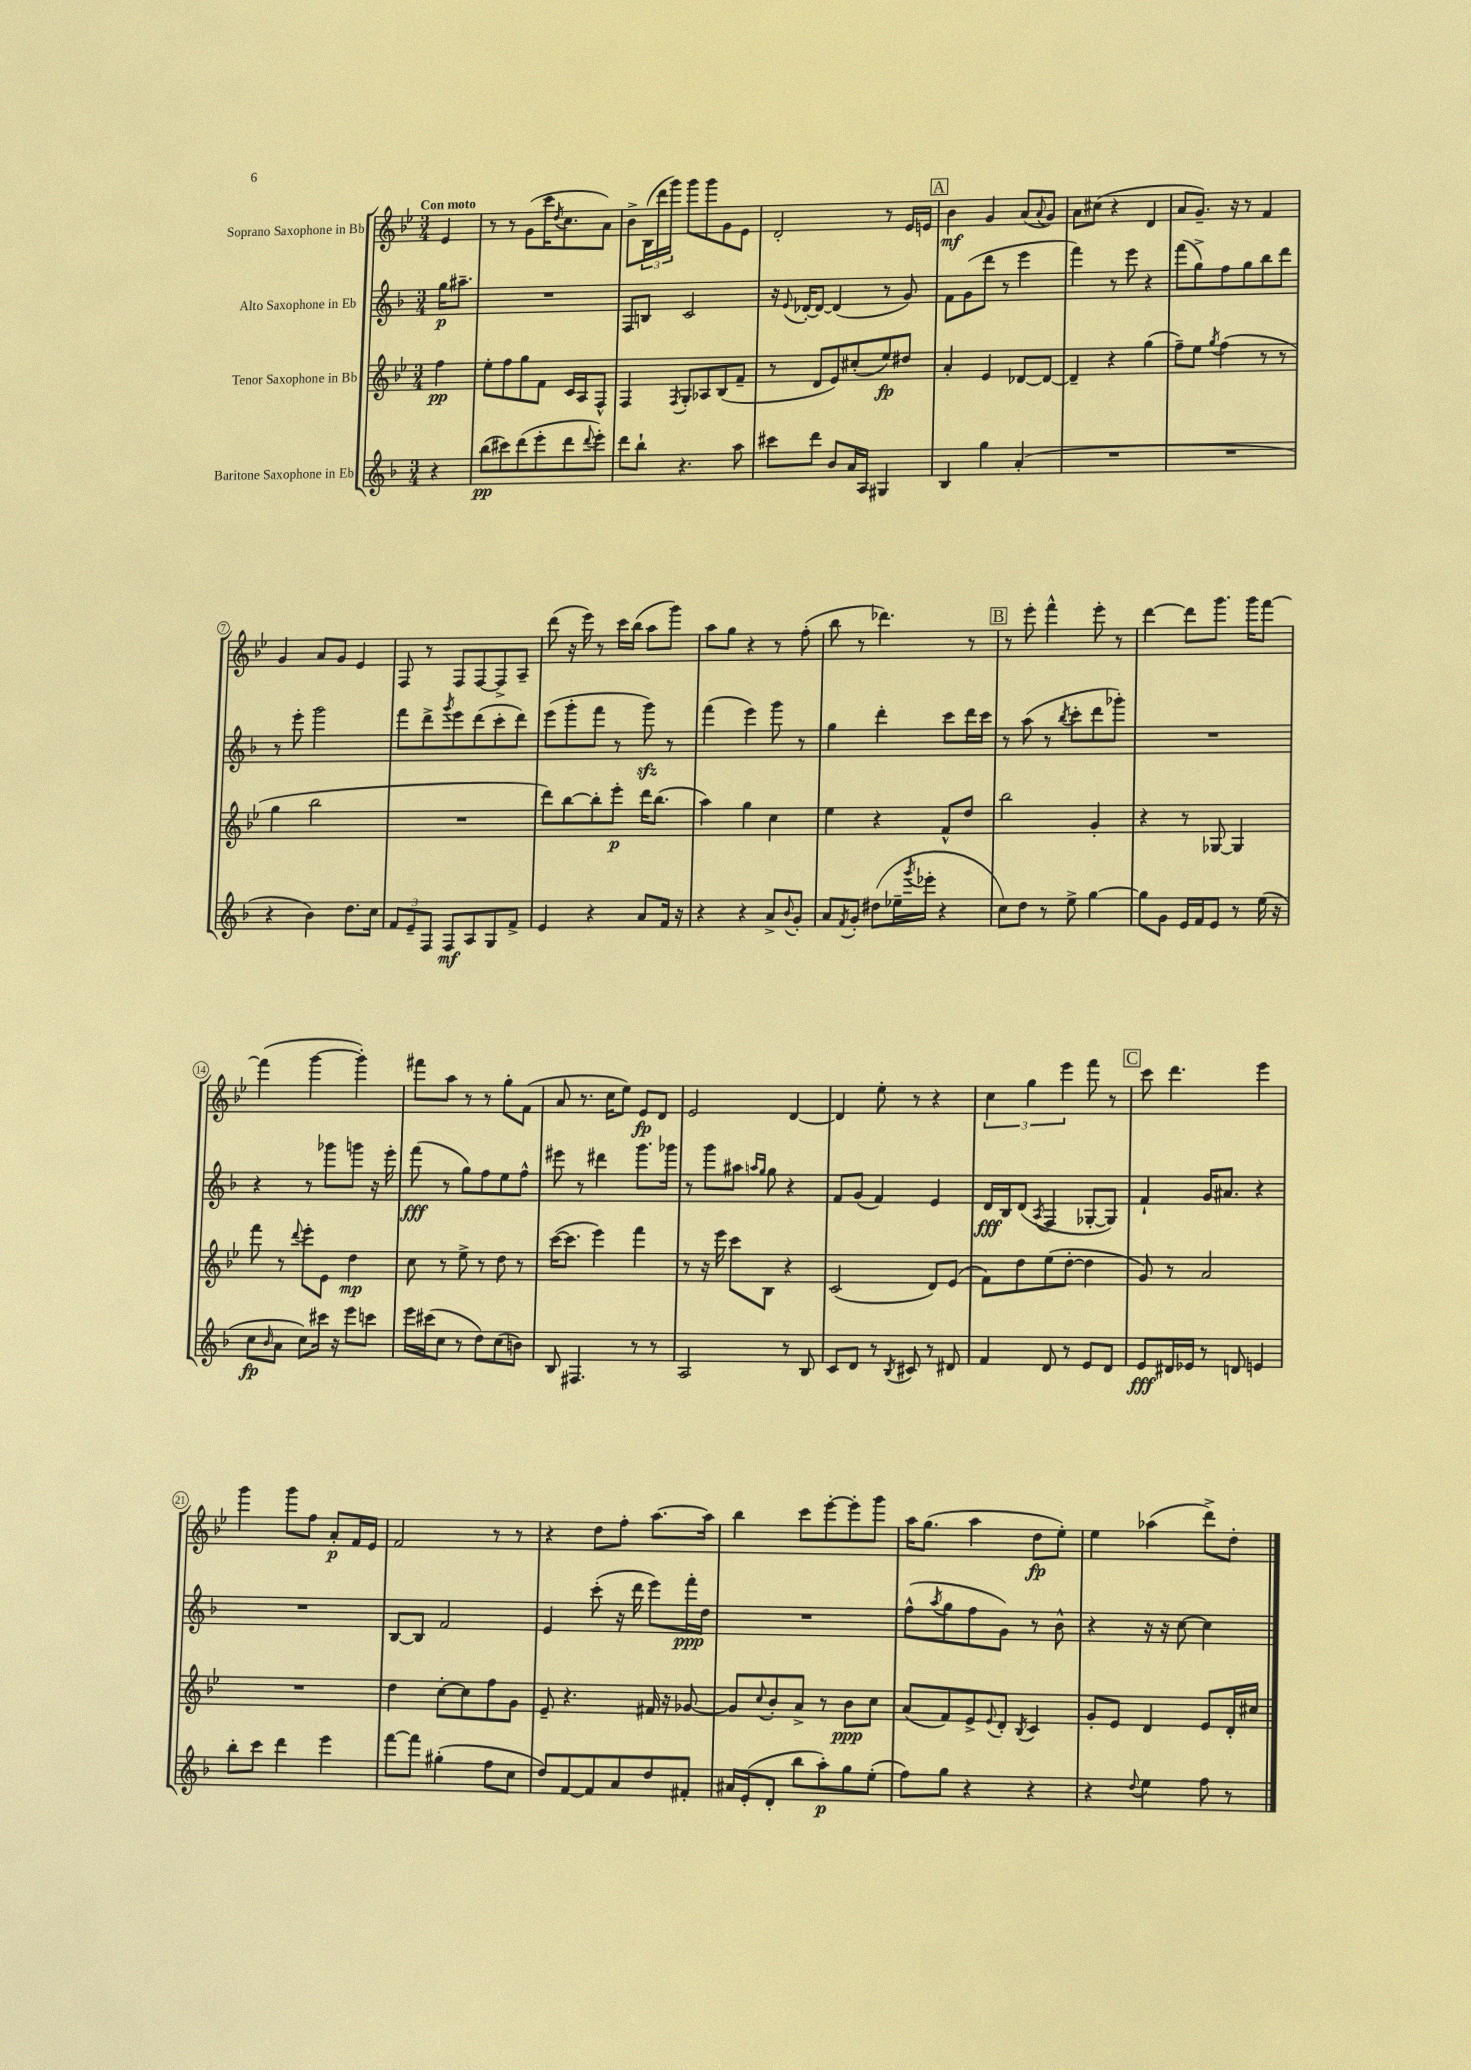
<<
\new StaffGroup <<
\new Staff = "s0" \with { instrumentName = "Soprano Saxophone in Bb" } {
    \clef treble \key bes \major \numericTimeSignature \time 3/4 \partial 4 \tempo "Con moto"
    ees'4 |
    r8 r8 g'8( c'''16 \acciaccatura { d''8 } c''8. a'8) |
    bes'8-> \tuplet 3/2 { bes16( d'''16 g'''16) } g'''8 g'''8 g'8 ees'8 |
    d'2-. r8 ees'16 e'16 |
    \mark \markup { \box "A" } bes'4\mf g'4 a'8( \appoggiatura { a'8 } g'8) |
    a'8 cis''8( r4 d'4 |
    a'8 g'8.--) r16 r8 f'4 |
    g'4 a'8 g'8 ees'4 |
    f8 r8 f8 f8~ f8-> a8-- |
    d'''8( r16 ees'''16) r8 c'''16 bes''16( a''8 g'''8) |
    a''8 g''8 r4 r8 f''8-.( |
    bes''8 r8 des'''4.) r8 |
    \mark \markup { \box "B" } r8 ees'''8-. f'''4-^ ees'''8-. r8 |
    d'''4~ d'''8 g'''8. g'''16 f'''8~ |
    f'''4( g'''4~ g'''4-.) |
    fis'''8 a''8 r8 r8 g''8-. f'8( |
    a'8 r8. c''16 ees''8) ees'8\fp d'8 |
    ees'2 d'4~ |
    d'4 ees''8-. r8 r4 |
    \tuplet 3/2 { c''4 g''4 ees'''4 } f'''8 r8 |
    \mark \markup { \box "C" } c'''8 d'''4. ees'''4 |
    g'''4 g'''8 f''8 a'8-.\p f'16 ees'16 |
    f'2 r8 r8 |
    r4 d''8 f''8-. a''8.~ a''16 |
    bes''4 c'''8 ees'''8~-. ees'''8-. g'''8 |
    a''16 g''8.( a''4 d''8\fp ees''8-.) |
    ees''4 aes''4( d'''8->) d''8-. \bar "|." |
}
\new Staff = "s1" \with { instrumentName = "Alto Saxophone in Eb" } {
    \clef treble \key f \major \numericTimeSignature \time 3/4 \partial 4
    g''16\p ais''8.-- |
    R2. |
    f8 b8 c'2 |
    r16 \appoggiatura { e'8 } des'16~-. des'8~ des'4( r8 g'8) |
    \mark \markup { \box "A" } f'8 g'8( d'''8 r8 e'''4 |
    f'''4) r8 e'''8 r4 |
    f'''8( g''8->) f''8 g''8 bes''8 d'''8 |
    r8 e'''8-. g'''2 |
    f'''8 d'''8-> \acciaccatura { g'''8 } e'''8 d'''8( c'''8-. d'''8) |
    e'''8( g'''8-. f'''8 r8 g'''8\sfz) r8 |
    f'''4( e'''4) g'''8 r8 |
    g''4 d'''4-. c'''8 d'''16 c'''16 |
    \mark \markup { \box "B" } r8 a''8( r8 \acciaccatura { bes''8 } c'''8-. d'''8 ges'''8-.) |
    R2. |
    r4 r8 ges'''8 g'''8 r16 e'''16-. |
    f'''8\fff( r8 g''8) f''8 e''8 f''8-^ |
    eis'''8 r8 dis'''4 g'''8. ges'''16 |
    r8 g'''8 ais''8 \grace { a''16 g''16 } g''8 r4 |
    f'8 g'8( f'4) e'4 |
    d'16\fff bes16 d'8( \acciaccatura { a8 } f4 ges8~-. ges8) |
    \mark \markup { \box "C" } f'4-! g'16 ais'8. r4 |
    R2. |
    bes8~ bes8 f'2 |
    e'4 c'''8-.( r16 d'''16 e'''8) f'''16-.\ppp d''16 |
    R2. |
    f''8-^( \acciaccatura { a''8 } g''8 f''8 g'8) r8 bes'8-^ |
    r4 r16 r16 c''8~ c''4 \bar "|." |
}
\new Staff = "s2" \with { instrumentName = "Tenor Saxophone in Bb" } {
    \clef treble \key bes \major \numericTimeSignature \time 3/4 \partial 4
    f''4\pp |
    ees''8-. f''8 g''8 f'8 c'16 a16 f8-^ |
    f4 \acciaccatura { f8 } g8-. aes8 bes8( f'8-- |
    r8 d'8 ees'8) cis''8-.( ees''8\fp) dis''8 |
    \mark \markup { \box "A" } a'4-. ees'4 des'8~ des'8~ |
    des'4-- r4 g''4( |
    f''8--) ees''8 \acciaccatura { g''8 } f''4( r8 r8 |
    g''4 bes''2 |
    R2. |
    d'''8) bes''8~ bes''8-. ees'''8-.\p d'''16 bes''8.( |
    a''4) g''4 c''4 |
    ees''4 r4 f'8-^ d''8 |
    \mark \markup { \box "B" } bes''2 g'4-. |
    r4 r8 ges8~ ges4 |
    f'''8 r8 \appoggiatura { d'''8 } ees'''8-. ees'8 d''4\mp |
    c''8 r8 ees''8-> r8 d''8 r8 |
    c'''16~( c'''8. ees'''4) f'''4 |
    r8 r16 ees'''16 c'''8 bes8 r4 |
    c'2( d'8) ees'8( |
    f'8) d''8 ees''8( d''8~-. d''4 |
    \mark \markup { \box "C" } g'8) r8 a'2 |
    R2. |
    d''4 c''8~-. c''8 f''8 g'8 |
    ees'8-- r4. fis'16 r16 ges'8~ |
    ges'8 \appoggiatura { c''8 } bes'8-. a'8-> r8 bes'8\ppp c''8 |
    a'8( f'8) ees'8-> \appoggiatura { ees'8 } d'8-. \acciaccatura { bes8 } c'4 |
    g'8-. ees'8 d'4 ees'8 d'16-. cis''16 \bar "|." |
}
\new Staff = "s3" \with { instrumentName = "Baritone Saxophone in Eb" } {
    \clef treble \key f \major \numericTimeSignature \time 3/4 \partial 4
    r4 |
    bes''8\pp( cis'''8) d'''8( e'''8-. d'''8 \appoggiatura { d'''8 } e'''8-.) |
    d'''8 bes''8-! r4. a''8 |
    cis'''8 d'''8 bes'8 a'16 a16 gis4 |
    \mark \markup { \box "A" } bes4 g''4 a'4-.( |
    R2. |
    R2. |
    r4 bes'4) d''8. c''16 |
    \tuplet 3/2 { f'8 e'8-- f8 } f8\mf a8 g8 f'8-> |
    e'4 r4 a'8 f'16 r16 |
    r4 r4 a'8-> \appoggiatura { bes'8 } g'8-. |
    a'8 \acciaccatura { f'8 } g'8-. dis''8( ees''16-- \acciaccatura { g'''8 } ees'''16-. r4 |
    \mark \markup { \box "B" } c''8) d''8 r8 e''8-> g''4~ |
    g''8 g'8 e'16 f'16 e'8 r8 e''16( r16 |
    c''8\fp \grace { bes'16 } a'8 c''8) cis'''16 r16 e'''8 c'''8 |
    e'''16 cis'''16( c''8 r8 d''8) c''8( b'8) |
    bes8 fis4. r8 r8 |
    a2 r8 bes8 |
    c'8 d'8 r8 \acciaccatura { bes8 } cis'8 r8 dis'8 |
    f'4 d'8 r8 e'8 d'8 |
    \mark \markup { \box "C" } e'8\fff dis'16 ees'16 r8 d'8 e'4 |
    bes''8-. c'''8 d'''4 e'''4 |
    f'''8~ f'''8 gis''4-.( f''8 c''8 |
    d''8) f'8~ f'8 a'8 d''8 fis'8-. |
    ais'16 e'16-.( d'8-. bes''8 a''8-.\p) g''8 e''8-.( |
    f''8) g''8 r4 r4 |
    r4 \appoggiatura { d''8 } e''4 f''8 r8 \bar "|." |
}
>>
>>
\layout { \context { \Score \override BarNumber.stencil = #(make-stencil-circler 0.1 0.3 ly:text-interface::print) } }
